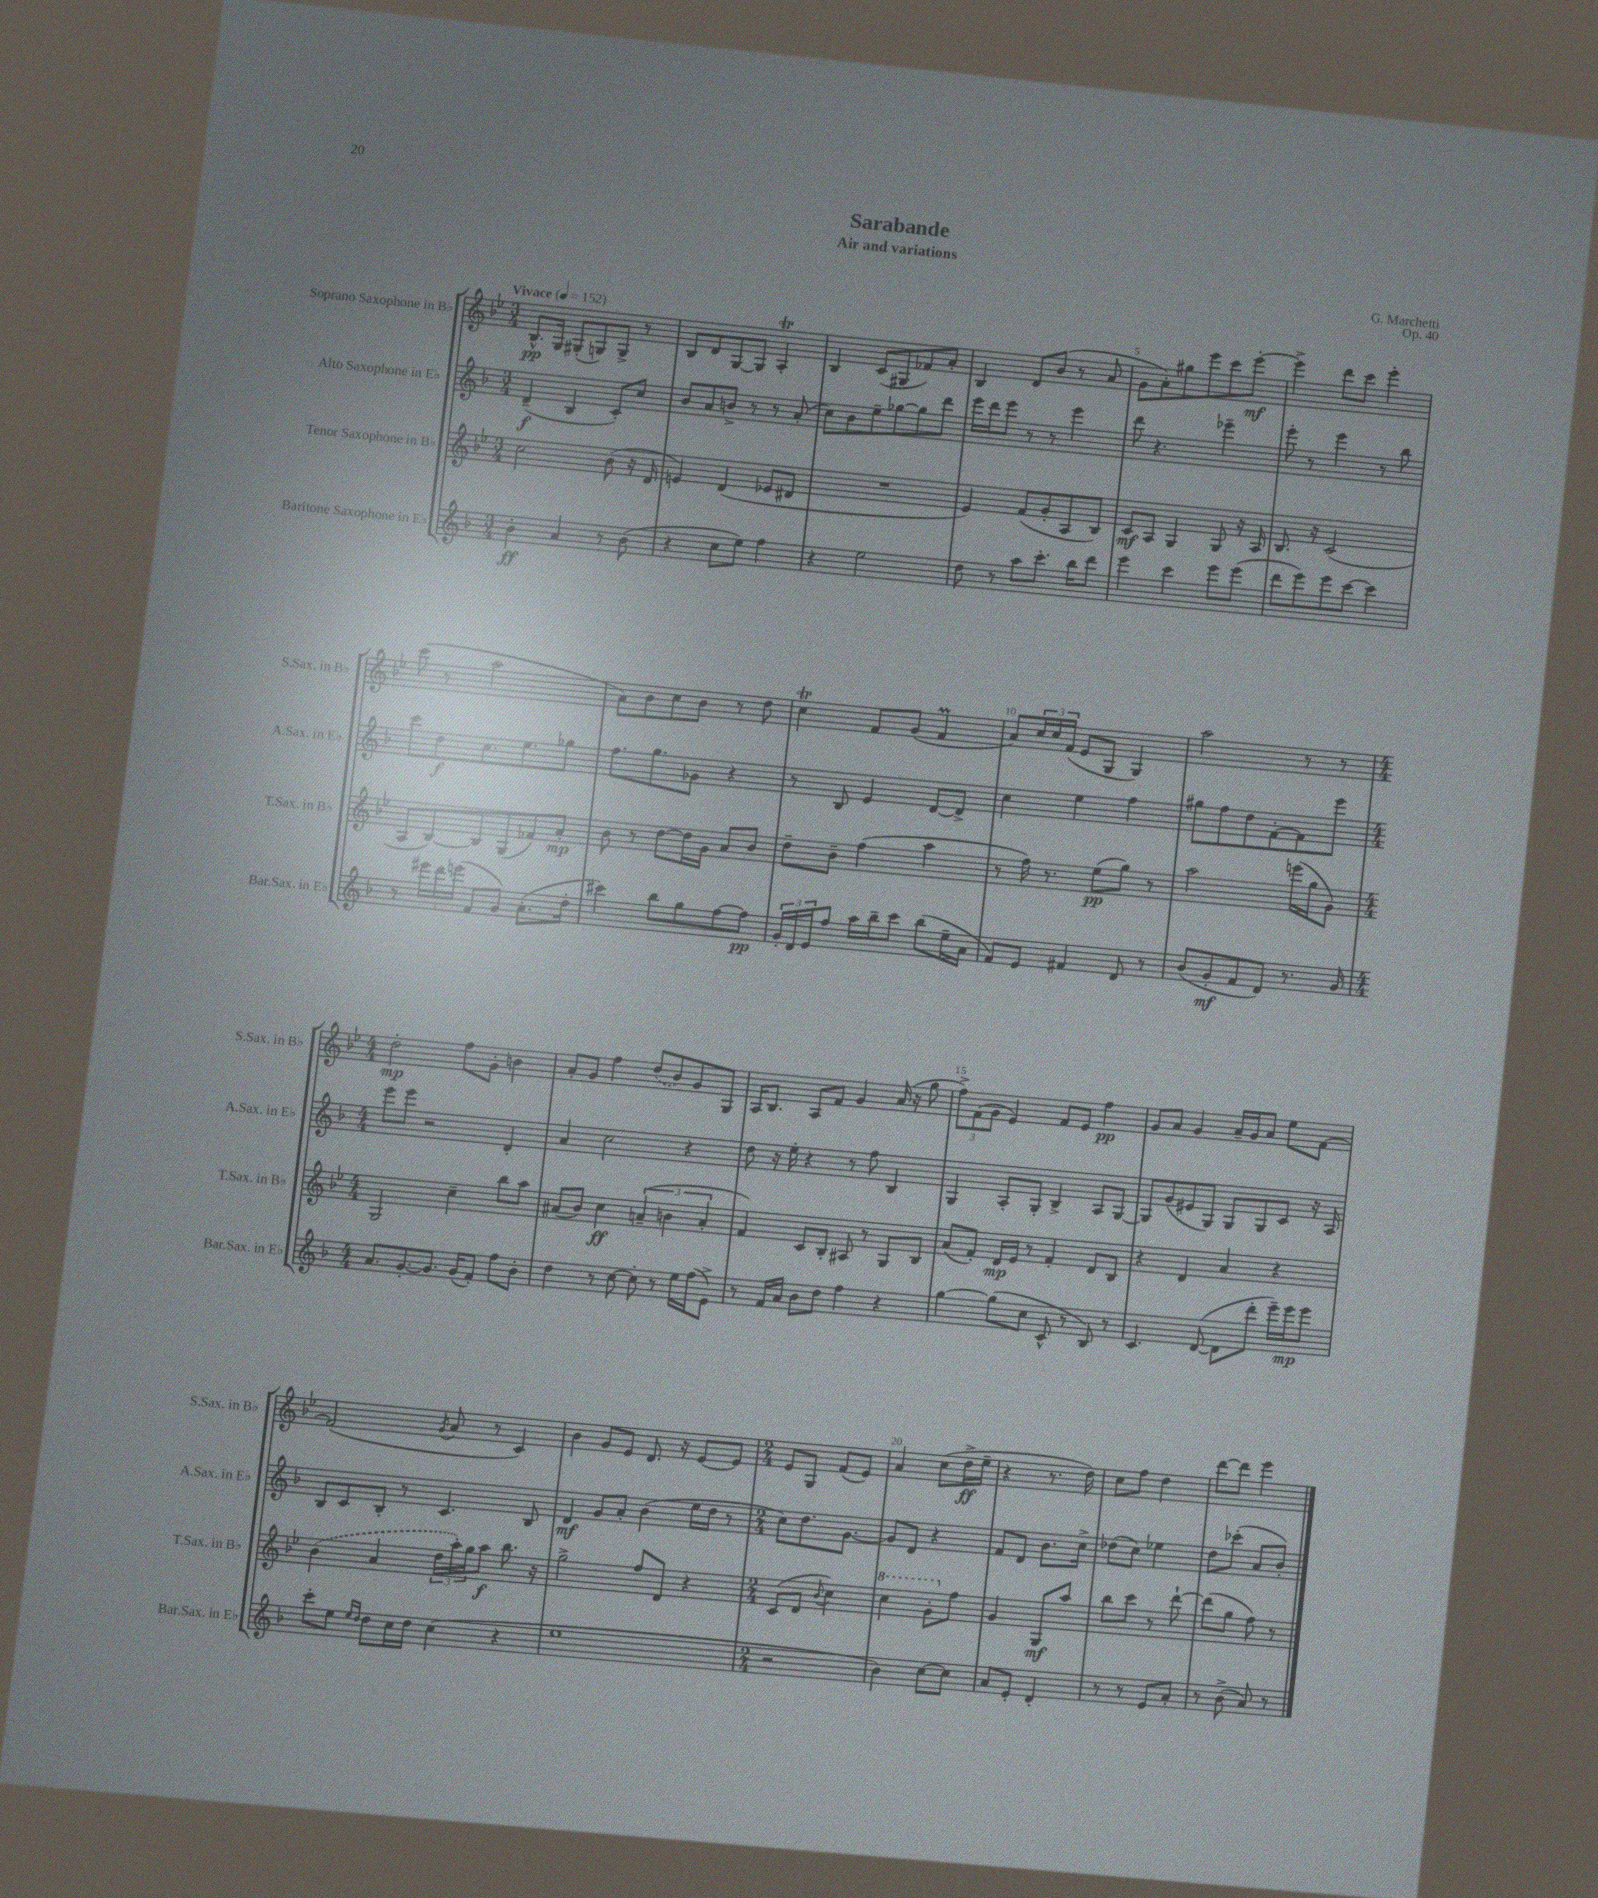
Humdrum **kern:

**kern	**dynam	**kern	**dynam	**kern	**dynam	**kern	**dynam
*part4	*part4	*part3	*part3	*part2	*part2	*part1	*part1
*staff4	*staff4	*staff3	*staff3	*staff2	*staff2	*staff1	*staff1
*I"Baritone Saxophone in E♭	*	*I"Tenor Saxophone in B♭	*	*I"Alto Saxophone in E♭	*	*I"Soprano Saxophone in B♭	*
*I'Bar.Sax. in E♭	*	*I'T.Sax. in B♭	*	*I'A.Sax. in E♭	*	*I'S.Sax. in B♭	*
*clefG2	*	*clefG2	*	*clefG2	*	*clefG2	*
*k[b-]	*	*k[b-e-]	*	*k[b-]	*	*k[b-e-]	*
*M3/4	*	*M3/4	*	*M3/4	*	*M3/4	*
*MM152	*	*MM152	*	*MM152	*	*MM152	*
=1	=1	=1	=1	=1	=1	=1	=1
!	!	!	!	!	!	!LO:TX:a:B:t=Vivace	!
4b-'\	ff	2cc\	.	(4d~/	f	8.B-^^/L	pp
.	.	.	.	.	.	16G/Jk	.
4a/	.	.	.	4B-/	.	(8G#X'/L	.
.	.	.	.	.	.	8Gn/)	.
8r	.	(8b-\	.	8c'/L)	.	8G^/J	.
(8b-\	.	16r	.	8cc/J	.	8r	.
.	.	16d/	.	.	.	.	.
=2	=2	=2	=2	=2	=2	=2	=2
4r	.	4en/)	.	8b-/L	.	8B-/L	.
.	.	.	.	8a/	.	8d/	.
8cc\L	.	(4d/	.	8bn^/J	.	[8G/	.
8ee\J)	.	.	.	8r	.	8G/J]	.
4ff\	.	8e-X/L	.	8r	.	4At'/	.
.	.	8d#X/J	.	(8a'/	.	.	.
=3	=3	=3	=3	=3	=3	=3	=3
4r	.	2.r	.	8cc\L)	.	4B-/	.
.	.	.	.	8b-\	.	.	.
2ee\	.	.	.	8ee~\	.	(8c/L	.
.	.	.	.	[8gg-X\	.	8G#X/	.
.	.	.	.	8gg-\]	.	8f-X/)	.
.	.	.	.	8ddd\J	.	8a'/J	.
=4	=4	=4	=4	=4	=4	=4	=4
8dd\	.	4e-/)	.	16eee\LL	.	4B-/	.
.	.	.	.	16ddd\J	.	.	.
8r	.	.	.	8eee\J	.	.	.
8aa\L	.	(8f/L	.	8r	.	8d/L	.
8.ccc'\J	.	8g'/	.	8r	.	(8b-/J	.
.	.	8A/	.	4eee\	.	8r	.
16bb-\KL	.	.	.	.	.	.	.
8ddd\J	.	8B-/J)	.	.	.	8a/	.
=5	=5	=5	=5	=5	=5	=5	=5
4eee\	.	8c/L	mf	8ddd\	.	8g\L	.
.	.	8A/J	.	4.r	.	8a'\)	.
4ccc\	.	4G/	.	.	.	8gg#X\	.
.	.	.	.	.	.	8eee-\	.
8eee\L	.	8G/	.	4eee-X~\	.	8ccc\	.
(8eee\J	.	16r	.	.	.	[8eee-'\J	mf
.	.	16A/	.	.	.	.	.
=6	=6	=6	=6	=6	=6	=6	=6
8ddd\L	.	8.B-/	.	8eee'\	.	4eee-^\]	.
8eee\)	.	.	.	8r	.	.	.
.	.	16r	.	.	.	.	.
8eee\	.	(2c/	.	4eee\	.	8ddd\L	.
[8ccc\J	.	.	.	.	.	8ccc\J	.
4ccc\]	.	.	.	8r	.	4eee-'\	.
.	.	.	.	8bb-\	.	.	.
!!LO:LB:g=z
=7	=7	=7	=7	=7	=7	=7	=7
8r	.	8A/L	.	8ccc\L	.	(8ccc\	.
24eee#X\LL	.	[8B-/)	.	8dd\	f	8r	.
24ddd\	.	.	.	.	.	.	.
(24eeen\JJ	.	.	.	.	.	.	.
8f/L	.	8B-/]	.	8.cc\	.	2aa\	.
8g/J)	.	(8G/	.	.	.	.	.
.	.	.	.	8.ee\	.	.	.
(8.a'\L	.	8f-X/)	.	.	.	.	.
.	.	8a'/J	mp	8gg-X\J	.	.	.
16dd'\Jk	.	.	.	.	.	.	.
=8	=8	=8	=8	=8	=8	=8	=8
4ccc#X\)	.	8b-\	.	8.ff\L	.	8a\L)	.
.	.	8r	.	.	.	8b-\	.
.	.	.	.	8.gg\	.	.	.
8bb-\L	.	[8dd\L	.	.	.	8cc\	.
8gg\	.	16dd\L]	.	8g-X\J	.	8b-\J	.
.	.	16g\JJ	.	.	.	.	.
[8ff\	.	8a/L	.	4r	.	8r	.
8ff\J]	pp	8b-/J	.	.	.	8dd\	.
=9	=9	=9	=9	=9	=9	=9	=9
24g'/LL	.	8dd~\L	.	8r	.	4ccT\	.
24d/	.	.	.	.	.	.	.
24e/J	.	.	.	.	.	.	.
8ff/J	.	8b-~\J	.	8B-/	.	.	.
16aa\LL	.	(4ff\	.	4e/	.	8f/L	.
16bb-~\J	.	.	.	.	.	.	.
8ccc\J	.	.	.	.	.	(8g/J	.
(8bb-\L	.	4aa\	.	[8d/L	.	4fM/	.
16ee~\L	.	.	.	8d^/J]	.	.	.
16a\JJ	.	.	.	.	.	.	.
=10	=10	=10	=10	=10	=10	=10	=10
8f/L)	.	8r	.	4cc\	.	8a/L)	.
8e/J	.	16ff\)	.	.	.	24cc/L	.
.	.	.	.	.	.	24cc/	.
.	.	8.r	.	.	.	.	.
.	.	.	.	.	.	(24f/JJ	.
4f#X/	.	.	.	4ee\	.	8e-/L	.
.	.	(8ee-\L	pp	.	.	8G/J	.
8d/	.	8gg\J)	.	4ff\	.	4G/)	.
8r	.	8r	.	.	.	.	.
=11	=11	=11	=11	=11	=11	=11	=11
(8b-/L	.	2aa\	.	8gg#X\L	.	2aa\	.
8g'/	mf	.	.	8ff\	.	.	.
8f/	.	.	.	8dd\	.	.	.
8d/J)	.	.	.	[8f'\	.	.	.
8.r	.	(16eeen\LL	.	8f\]	.	8r	.
.	.	16gg\J	.	.	.	.	.
.	.	8g\J)	.	8eee\J	.	8r	.
16g/	.	.	.	.	.	.	.
!!LO:LB:g=z
=12	=12	=12	=12	=12	=12	=12	=12
*M4/4	*	*M4/4	*	*M4/4	*	*M4/4	*
8.a/L	.	2G/	.	8eee\L	.	2dd'\	mp
.	.	.	.	8eee\J	.	.	.
[8.g'/	.	.	.	.	.	.	.
.	.	.	.	2r	.	.	.
8.g/J]	.	.	.	.	.	.	.
.	.	4cc~\	.	.	.	8ff\L	.
(16g/KL	.	.	.	.	.	.	.
8f'/J)	.	.	.	.	.	8g'\J	.
8ff\L	.	8bb-\L	.	4d'/	.	4bn\	.
8b-'\J	.	8aa\J	.	.	.	.	.
=13	=13	=13	=13	=13	=13	=13	=13
4dd\	.	(8a#X/L	.	4a/	.	8a'/L	.
.	.	8b-/J)	.	.	.	8g/J	.
8r	.	4cc\	ff	2cc\	.	4ff\	.
[8cc\	.	.	.	.	.	.	.
8cc'\]	.	(6an~/	.	.	.	(8dd/L	.
8r	.	.	.	.	.	8b-/)	.
.	.	6bn\	.	.	.	.	.
16ee\LL	.	.	.	4r	.	8g/	.
(16ff\J	.	.	.	.	.	.	.
.	.	6a'/	.	.	.	.	.
8e^\J)	.	.	.	.	.	8G/J	.
=14	=14	=14	=14	=14	=14	=14	=14
8r	.	4f/)	.	8dd\	.	16A/KL	.
.	.	.	.	.	.	8.B-/J	.
16f/LL	.	.	.	16r	.	.	.
16a/JJ	.	.	.	16ee'\	.	.	.
8b-\L	.	8c/L	.	4r	.	8A/L	.
8dd\J	.	8B-'/J	.	.	.	8f/J	.
4ff\	.	8A#X/	.	8r	.	4g/	.
.	.	8r	.	8ff\	.	.	.
4r	.	8G/L	.	4B-/	.	(16a/	.
.	.	.	.	.	.	16r	.
.	.	8B-/J	.	.	.	8gg\	.
=15	=15	=15	=15	=15	=15	=15	=15
[4gg\	.	(8a/L	.	4G/	.	12ff^\L)	.
.	.	.	.	.	.	(12f\	.
.	.	8f'/J)	.	.	.	.	.
.	.	.	.	.	.	12g\J	.
(8gg\L]	.	16d/LL	mp	8A'/L	.	4e-/)	.
.	.	16e-/JJ	.	.	.	.	.
8cc\J	.	8r	.	8G'/J	.	.	.
8c^^/	.	4f'/	.	4B-^/	.	8f/L	.
8r	.	.	.	.	.	8e-/J	.
8B-/)	.	8d/L	.	8A/L	.	4ff\	pp
8r	.	8B-/J	.	[8G/J	.	.	.
=16	=16	=16	=16	=16	=16	=16	=16
4.c/	.	4r	.	8G/L]	.	8g/L	.
.	.	.	.	(8g/	.	8a/J	.
.	.	4d/	.	8e#X/	.	4g/	.
([8d/	.	.	.	8G/J)	.	.	.
8d\L]	.	4a/	.	8G/L	.	16a~/LL	.
.	.	.	.	.	.	16g/J	.
8ddd'\J	.	.	.	8G/	.	8a/J	.
16eee~\LL)	.	4r	.	8c/J	.	8ee-\L	.
16eee\J	mp	.	.	.	.	.	.
8eee\J	.	.	.	16r	.	[8f\J	.
.	.	.	.	16A/	.	.	.
!!LO:LB:g=z
=17	=17	=17	=17	=17	=17	=17	=17
8ccc'\L	.	(4b-\	.	8B-/L	.	(2f/]	.
8ee\J	.	.	.	8c/	.	.	.
16qqee/LL	.	.	.	.	.	.	.
16qqdd/JJ	.	.	.	.	.	.	.
8dd\L	.	4a/	.	8B-'/J	.	.	.
16cc\L	.	.	.	8r	.	.	.
16dd\JJ	.	.	.	.	.	.	.
.	.	.	.	.	.	8qg/	.
(4cc\	.	24dd\LL	.	4.c/	.	8a/	.
.	.	24aa'\)	.	.	.	.	.
.	.	24gg\J	.	.	.	.	.
.	.	8aa\J	f	.	.	8r	.
4r	.	8.bb-\	.	.	.	4c/)	.
.	.	.	.	8B-/	.	.	.
.	.	16r	.	.	.	.	.
=18	=18	=18	=18	=18	=18	=18	=18
1ee	.	2gg^\	.	4d/	mf	4b-\	.
.	.	.	.	8g/L	.	8g/L	.
.	.	.	.	8a'/J	.	8e-/J	.
.	.	8ff/L	.	(4b-\	.	8.d/	.
.	.	8d/J	.	.	.	.	.
.	.	.	.	.	.	16r	.
.	.	4r	.	16ee\LL	.	[8e-/L	.
.	.	.	.	16dd\JJ	.	.	.
.	.	.	.	8r	.	8e-/J]	.
=19	=19	=19	=19	=19	=19	=19	=19
*M2/4	*	*M2/4	*	*M2/4	*	*M2/4	*
2r	.	(8c/L	.	8cc\L)	.	8e-/L	.
.	.	8d/J	.	8.dd\	.	8G/J	.
.	.	8qqb-/	.	.	.	.	.
.	.	4cc\)	.	.	.	(8f/L	.
.	.	.	.	[8.g\J	.	.	.
.	.	.	.	.	.	8e-/J)	.
=20	=20	=20	=20	=20	=20	=20	=20
*	*	*8va	*	*	*	*	*
4b-\)	.	4ccc\	.	8g/L]	.	4a/	.
.	.	.	.	8d/J	.	.	.
[8cc\L	.	8gg'\L	.	4r	.	(8cc\L	.
*	*	*X8va	*	*	*	*	*
8cc\J]	.	8ff\J	.	.	.	16dd^\L	ff
.	.	.	.	.	.	16ee-~\JJ	.
=21	=21	=21	=21	=21	=21	=21	=21
8a/L	.	4g/	.	8f/L	.	4r	.
8e'/J	.	.	.	8d/J	.	.	.
4d'/	.	8G/L	mf	8.b-\L	.	8.r	.
.	.	8aa/J	.	.	.	.	.
.	.	.	.	16cc^\Jk	.	16dd\)	.
=22	=22	=22	=22	=22	=22	=22	=22
8r	.	8bb-\L	.	(8dd-X\L	.	8cc\L	.
8r	.	8ccc\J	.	8cc\J)	.	8ff\J	.
8e/L	.	8r	.	4ee-X\	.	4dd\	.
8a'/J	.	[8ddd`\	.	.	.	.	.
=23	=23	=23	=23	=23	=23	=23	=23
8r	.	(8ddd\L]	.	8dd\L	.	[8ddd\L	.
(8b-^\	.	8gg\J	.	(8ccc-X'\J	.	8ddd\J]	.
8a/)	.	8ff\)	.	8a/L	.	4eee-\	.
8r	.	8r	.	8b-'/J)	.	.	.
==	==	==	==	==	==	==	==
*-	*-	*-	*-	*-	*-	*-	*-
